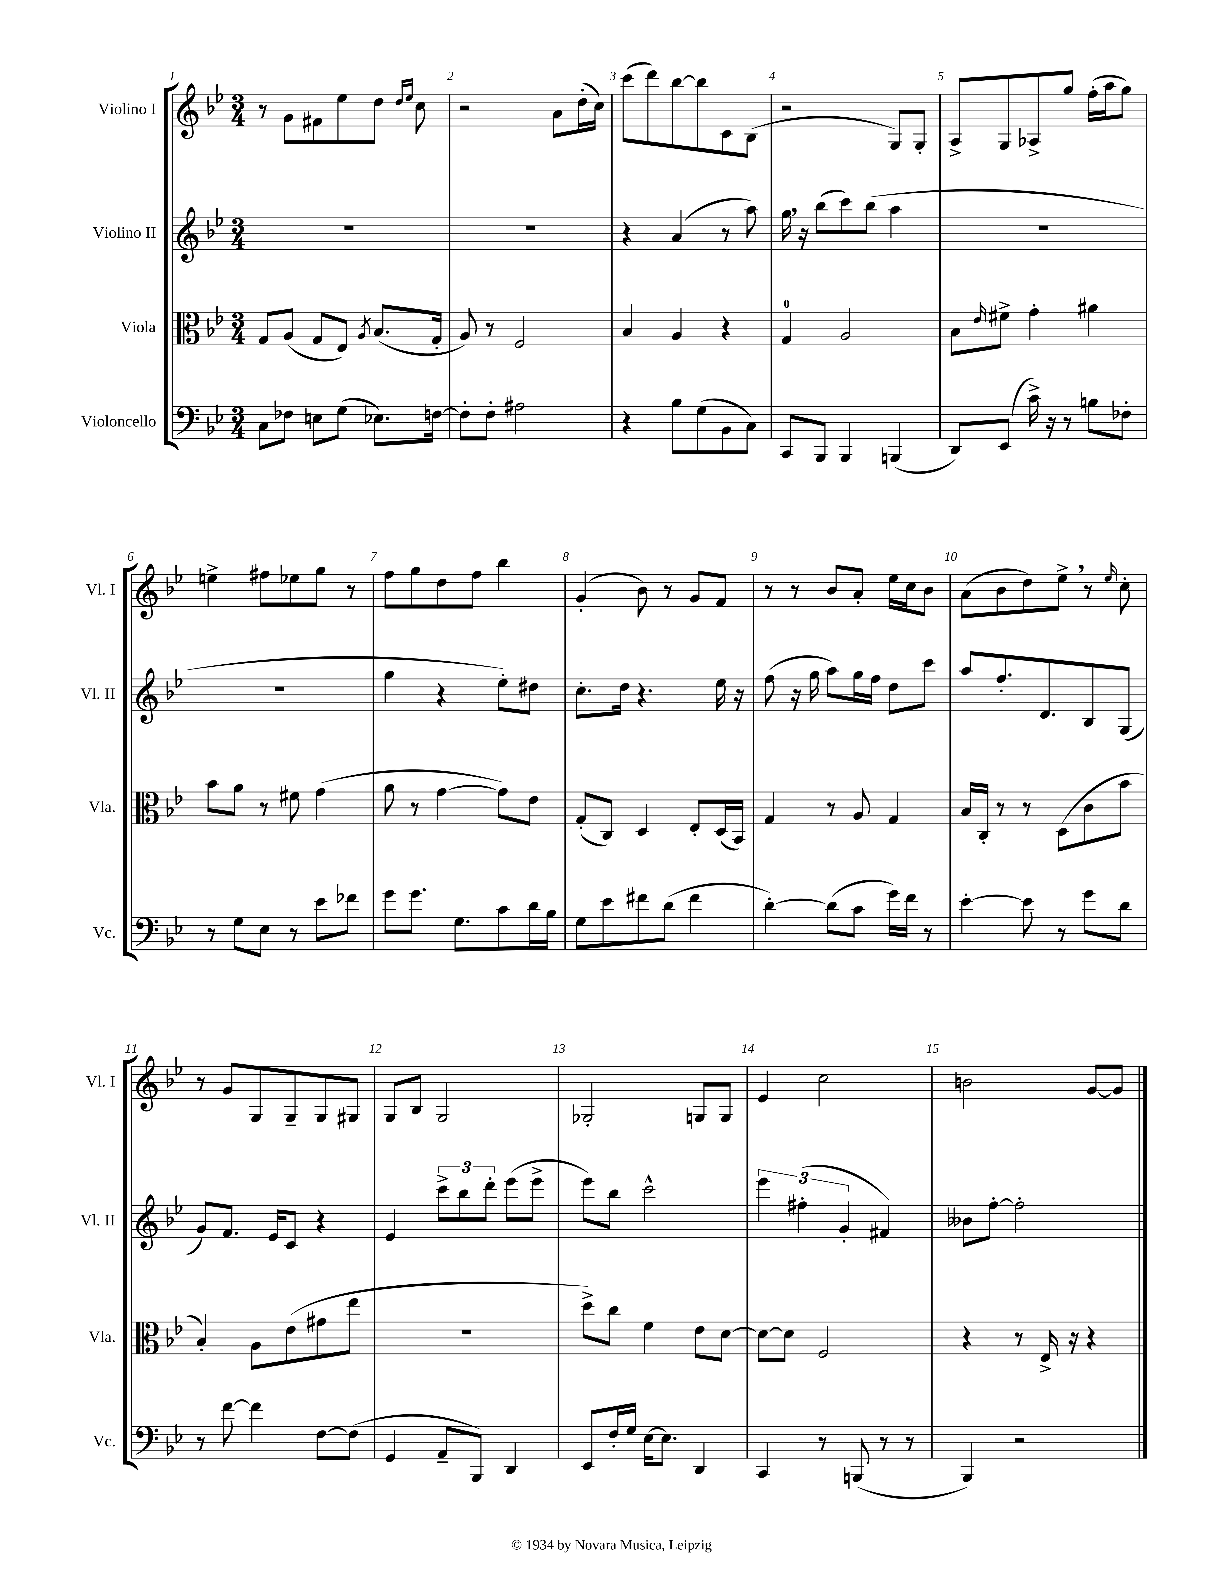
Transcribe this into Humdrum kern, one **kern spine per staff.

**kern	**kern	**kern	**kern
*staff4	*staff3	*staff2	*staff1
*clefF4	*clefC3	*clefG2	*clefG2
*k[b-e-]	*k[b-e-]	*k[b-e-]	*k[b-e-]
*M3/4	*M3/4	*M3/4	*M3/4
8C\L	8G/L	2.r	8r
8F-\J	(8A/J	.	8g\L
8E\L	8G/L	.	8f#\
(8G\J	8E-/J)	.	8ee-\
.	8qA/	.	.
8.E-\L)	(8.B-/L	.	8dd\J
.	.	.	16qqdd/LL
.	.	.	16qqee-/JJ
.	.	.	8cc\
[16F\Jk	16G'/Jk	.	.
=	=	=	=
8F'\]L	8A/)	2.r	2r
8F'\J	8r	.	.
2A#\	2F/	.	.
.	.	.	8a\L
.	.	.	(16dd'\L
.	.	.	16cc\JJ)
=	=	=	=
4r	4B-/	4r	(8ccc\L
.	.	.	8ddd\)
8B-\L	4A/	(4a/	[8bb-\
(8G\	.	.	8bb-\]
8BB-\	4r	8r	8c\
8C\J)	.	8aa\)	(8B-\J
=	=	=	=
8CC/L	4G/	16gg\	2r
.	.	16r	.
8BBB-/J	.	(8bb-\L	.
4BBB-/	2A/	8ccc\)	.
.	.	(8bb-\J	.
(4BBB/	.	4aa\	8G/L)
.	.	.	8G'/J
=	=	=	=
8DD/L)	8B-\L	2.r	8A^/L
.	16qqe-/	.	.
(8EE-/J	8f#^\J	.	8G/
16c^\)	4g'\	.	8A-^/
16r	.	.	.
8r	.	.	8gg/J
8B\L	4a#\	.	(16ff'\LL
.	.	.	16aa\J
8F-'\J	.	.	8gg\J)
=	=	=	=
8r	8b-\L	2.r	4ee^\
8G\L	8a\J	.	.
8E-\J	8r	.	8ff#\L
8r	8f#\	.	8ee-\
8e-\L	(4g\	.	8gg\J
8f-\J	.	.	8r
=	=	=	=
8g\L	8a\	4gg\	8ff\L
8.g\J	8r	.	8gg\
.	[4g\	4r	8dd\
8.G\L	.	.	.
.	.	.	8ff\J
8c\	8g\]L)	8ee-'\L)	4bb-\
16d\L	8e-\J	8dd#\J	.
16B-\JJ	.	.	.
=	=	=	=
8G\L	(8G'/L	8.cc'\L	(4g'/
8e-\	8C/J)	.	.
.	.	16dd\Jk	.
8f#\	4D/	4.r	8b-\)
(8d\J	.	.	8r
4f#\	8E-'/L	.	8g/L
.	(16D/L	16ee-\	8f/J
.	16BB-/JJ)	16r	.
=	=	=	=
[4d'\)	4G/	(8ff\	8r
.	.	16r	8r
.	.	16gg\	.
(8d\]L	8r	8aa\L)	8b-/L
8c\J	8A/	16gg\L	8a'/J
.	.	16ff\JJ	.
16g\LL)	4G/	8dd\L	16ee-\LL
16f\JJ	.	.	16cc\J
8r	.	8ccc\J	8b-\J
=	=	=	=
[4e-'\	16B-/LL	8aa/L	(8a\L
.	16C'/JJ	.	.
.	8r	8.ff'/	8b-\
8e-\]	8r	.	8dd\)
.	.	8.d/	.
8r	(8D\L	.	8ee-^\J
8g\L	8c\	8B-/	8r
.	.	.	16qqee-/
8d\J	8b-\J	(8G/J	8cc'\
=	=	=	=
8r	4B-'/)	8g/L)	8r
[8f\	.	8.f/J	8g/L
4f\]	8A\L	.	8G/
.	.	16e-/LK	.
.	(8e-\	8c/J	8G~/
[8F\L	8g#\	4r	8G/
(8F\]J	8ee-\J	.	8G#/J
=	=	=	=
4GG/	2.r	4e-/	8G/L
.	.	.	8B-/J
8AA~/L	.	12ccc^\L	2G/
.	.	12bb-\	.
8BBB-/J)	.	.	.
.	.	12ddd'\J	.
4DD/	.	(8eee-\L	.
.	.	8eee-^\J	.
=	=	=	=
8EE-/L	8dd^\L)	8eee-\L)	2G-'/
16F'/L	8cc\J	8bb-\J	.
16G/JJ	.	.	.
[16E-\LK	4f\	2ccc^^\	.
8.E-\]J	.	.	.
4DD/	8e-\L	.	8G/L
.	[8d\J	.	8G/J
=	=	=	=
4CC/	8d\_L	6eee-\	4e-/
.	8d\]J	.	.
.	.	(6ff#'\	.
8r	2F/	.	2cc\
.	.	6g'/	.
(8BBB/	.	.	.
8r	.	4f#/)	.
8r	.	.	.
=	=	=	=
4BBB-/)	4r	8b--\L	2b\
.	.	[8ff'\J	.
2r	8r	2ff'\]	.
.	16E-^/	.	.
.	16r	.	.
.	4r	.	[8g/L
.	.	.	8g/]J
==	==	==	==
*-	*-	*-	*-
